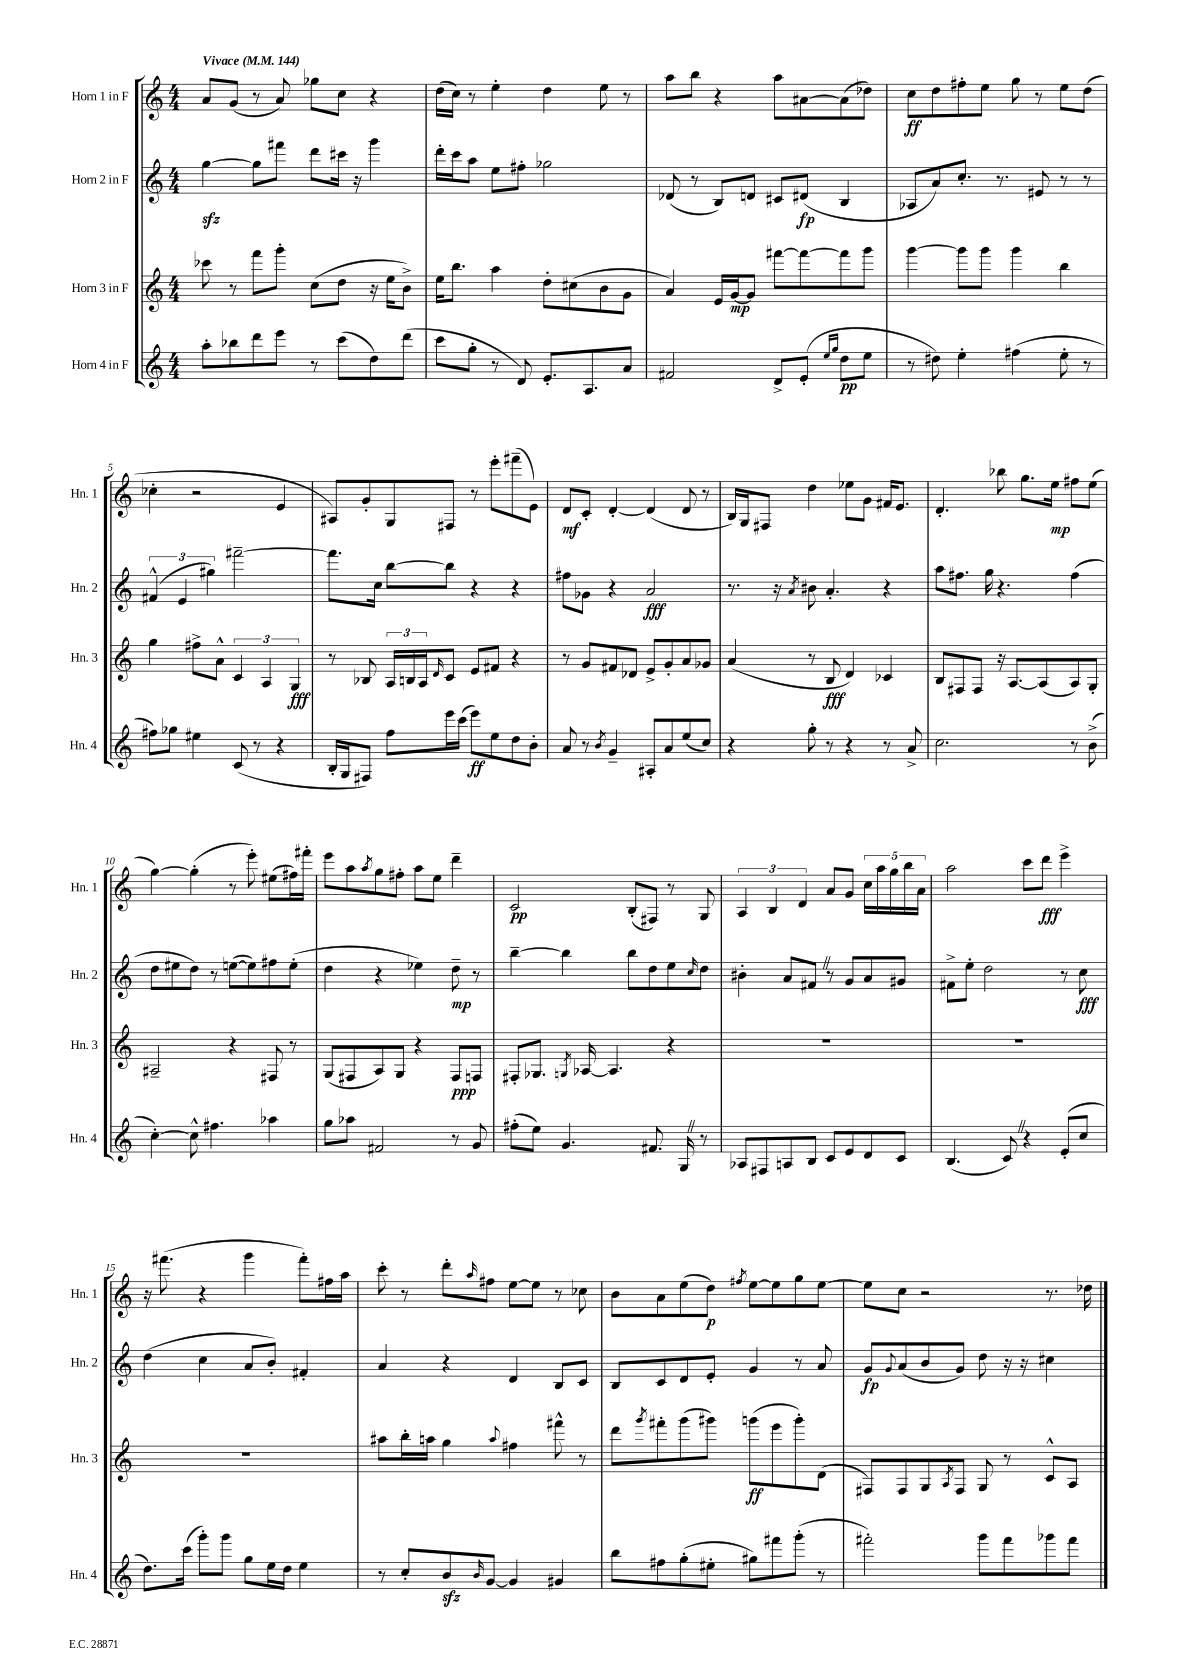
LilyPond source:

<<
\new StaffGroup <<
\new Staff = "s0" \with { instrumentName = "Horn 1 in F" shortInstrumentName = "Hn. 1" } {
    \clef treble \key c \major \numericTimeSignature \time 4/4 \tempo "Vivace" 4 = 144
    a'8 g'8( r8 a'8) ges''8 c''8 r4 |
    d''16( c''16) r8 e''4-. d''4 e''8 r8 |
    a''8 b''8 r4 a''8 ais'8~ ais'8( des''8) |
    c''8\ff d''8 fis''8-. e''8 g''8 r8 e''8 d''8( |
    ces''4-. r2 e'4 |
    ais8) g'8-. g8 fis8 r8 e'''8-. fis'''8--( e'8) |
    d'8\mf c'8-. d'4~-. d'4( d'8 r8 |
    b16) g16 fis8 d''4 ees''8 g'8 fis'16 e'8. |
    d'4.-. bes''8 g''8. e''16\mp fis''8 e''8( |
    g''4~) g''4-.( r8 e'''8-.) eis''8( fis''16) fis'''16-. |
    e'''8 a''8 \acciaccatura { a''8 } g''8 fis''8-. a''8 e''8 d'''4-- |
    c'2\pp b8-.( fis8) r8 g8 |
    \tuplet 3/2 { a4 b4 d'4 } a'8 g'8 \tuplet 5/4 { c''16 a''16 g''16 b''16 a'16 } |
    a''2 c'''8 d'''8\fff e'''4-> |
    r16 fis'''8.( r4 g'''4 fis'''8-.) fis''16 a''16 |
    c'''8-. r8 d'''8-. \grace { a''16 } fis''8 e''8~ e''8 r8 ces''8 |
    b'8 a'8 e''8( d''8\p) \acciaccatura { fis''8 } e''8~ e''8 g''8 e''8~ |
    e''8 c''8 r2 r8. des''16 \bar "|." |
}
\new Staff = "s1" \with { instrumentName = "Horn 2 in F" shortInstrumentName = "Hn. 2" } {
    \clef treble \key c \major \numericTimeSignature \time 4/4
    g''4~\sfz g''8 fis'''8 d'''8 cis'''16 r16 g'''4 |
    d'''16-. c'''16 a''8 e''8 fis''8-. ges''2 |
    des'8( r8 b8) d'8 cis'8 dis'8\fp( b4 |
    aes8 a'8) c''8.-. r8. eis'8 r8 r8 |
    \tuplet 3/2 { fis'4-^( e'4 gis''4) } fis'''2~-- |
    fis'''8. c''16 b''8~ b''8 r4 r4 |
    fis''8 ges'8 r4 a'2\fff |
    r8. r16 \acciaccatura { a'8 } bis'8 a'4.-. r4 |
    a''8 fis''8. g''16 r4. fis''4( |
    d''8 eis''8 d''8) r8 e''8~( e''8) fis''8 e''8-.( |
    d''4 r4 ees''4) d''8--\mp r8 |
    b''4~-- b''4 b''8 d''8 e''8 \grace { c''16 } d''8 |
    bis'4-. a'8 fis'8 \once \override BreathingSign.text = \markup { \musicglyph "scripts.caesura.straight" } \breathe r8 g'8 a'8 gis'8 |
    fis'8-> e''8-. d''2 r8 c''8\fff |
    d''4( c''4 a'8 b'8-.) fis'4-. |
    a'4 r4 d'4 b8 c'8 |
    b8 c'8 d'8 e'8-. g'4 r8 a'8 |
    g'8\fp \appoggiatura { g'8 } a'8( b'8 g'8) d''8 r16 r16 cis''4 \bar "|." |
}
\new Staff = "s2" \with { instrumentName = "Horn 3 in F" shortInstrumentName = "Hn. 3" } {
    \clef treble \key c \major \numericTimeSignature \time 4/4
    ces'''8 r8 f'''8 g'''8-. c''8( d''8 r16 e''16 b'8->) |
    e''16 b''8. a''4 d''8-. cis''8( b'8 g'8 |
    a'4) e'16 g'16~\mp g'8 fis'''8~ fis'''8~ fis'''8 g'''8 |
    g'''4~ g'''8 g'''8 g'''4 b''4 |
    g''4 fis''8-> a'8-^ \tuplet 3/2 { c'4 a4 g4\fff } |
    r8 bes8 \tuplet 3/2 { a16 b16 a16 } \grace { d'16 } c'8 e'8 fis'8 r4 |
    r8 g'8 fis'8 des'8 e'8-> g'8-. a'8 ges'8 |
    a'4( r8 b8\fff d'4) ces'4 |
    b8 fis8 fis8 r16 a8.~ a8( a8) g8-. |
    ais2-- r4 fis8 r8 |
    g8( fis8 a8) g8 r4 fis8\ppp f8 |
    fis8-. ges8. \acciaccatura { g8 } aes16~ aes4. r4 |
    R1 |
    R1 |
    R1 |
    ais''8 b''16-. a''16 g''4 \appoggiatura { a''8 } fis''4 fis'''8-^ r8 |
    d'''8 \acciaccatura { g'''8 } fis'''8-. g'''8( gis'''8) g'''8\ff( e'''8 g'''8-.) d'8( |
    fis8) fis8 g8 \acciaccatura { a8 } fis8 g8 r8 c'8-^ a8 \bar "|." |
}
\new Staff = "s3" \with { instrumentName = "Horn 4 in F" shortInstrumentName = "Hn. 4" } {
    \clef treble \key c \major \numericTimeSignature \time 4/4
    a''8-. bes''8 d'''8 e'''8 r8 c'''8( d''8) d'''8( |
    c'''8 g''8-. r8 d'8) e'8.-. a8. a'8 |
    fis'2 d'8-> e'8-.( \grace { e''16 g''16 } d''8\pp e''8 |
    r8 dis''8) e''4-. fis''4( e''8-. r8 |
    fis''8) ges''8 eis''4 c'8( r8 r4 |
    b16-. g16 fis8) f''8 e'''16 c'''16( e'''8\ff) e''8 d''8 b'8-. |
    a'8 r8 \acciaccatura { b'8 } g'4-- ais8-. a'8 e''8( c''8) |
    r4 g''8-. r8 r4 r8 a'8-> |
    c''2. r8 b'8->( |
    c''4~-.) c''8-^ fis''4. aes''4 |
    g''8 aes''8 fis'2 r8 g'8 |
    fis''8-.( e''8) g'4. fis'8. g16 \once \override BreathingSign.text = \markup { \musicglyph "scripts.caesura.straight" } \breathe r8 |
    aes8 fis8 a8 b8 c'8 e'8 d'8 c'8 |
    b4.( c'8) \once \override BreathingSign.text = \markup { \musicglyph "scripts.caesura.straight" } \breathe r4 e'8-.( c''8 |
    d''8.) c'''16( g'''8-.) g'''8 g''8 e''16 d''16 e''4 |
    r8 c''8-. b'8\sfz \grace { b'16 } g'8~ g'4 gis'4 |
    b''8 fis''8 g''8-.( eis''8-. gis''8) fis'''8 g'''8-.( r8 |
    fis'''2-.) g'''8 fis'''8 ges'''8 fis'''8 \bar "|." |
}
>>
>>
